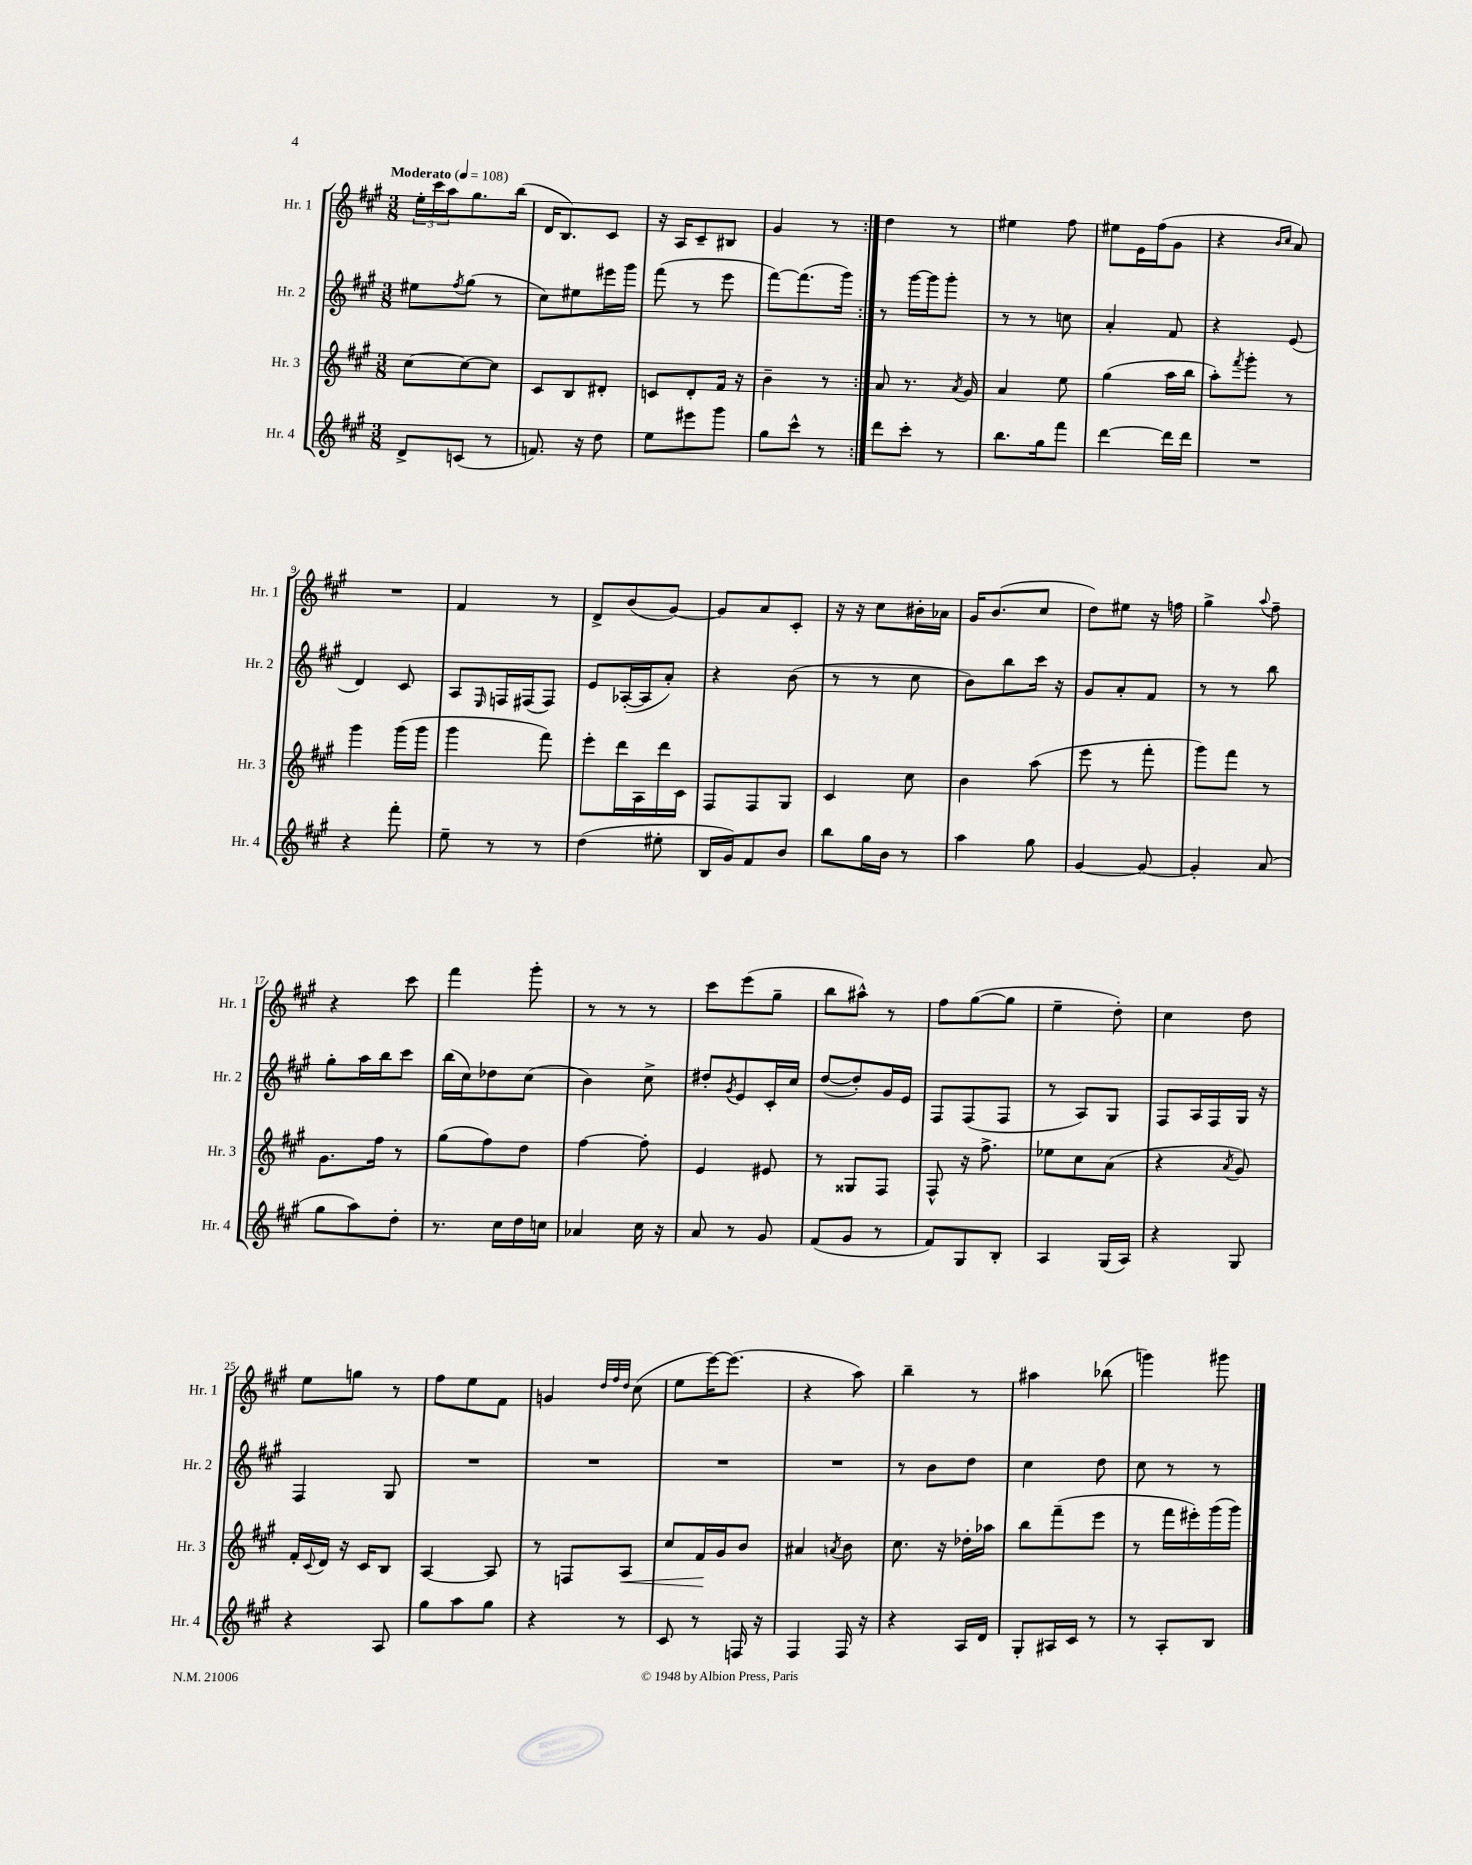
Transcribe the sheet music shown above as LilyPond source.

<<
\new StaffGroup <<
\new Staff = "s0" \with { instrumentName = "Hr. 1" shortInstrumentName = "Hr. 1" } {
    \clef treble \key a \major \numericTimeSignature \time 3/8 \tempo "Moderato" 4 = 108
    \repeat volta 2 { \tuplet 3/2 { e''16-. cis'''16 a''16 } gis''8. b''16( |
    d'16 b8.) cis'8 |
    r16 a16 cis'8-- bis8 |
    gis'4 r8 | }
    d''4 r8 |
    eis''4 fis''8 |
    eis''8 e'16 fis''16( gis'8 |
    r4 \grace { b'16 cis''16 } a'8) |
    R4. |
    fis'4 r8 |
    d'8-> b'8( gis'8~) |
    gis'8 a'8 cis'8-. |
    r16 r16 cis''8 bis'16-. aes'16 |
    gis'16 b'8.( cis''8 |
    d''8) eis''8 r16 f''16 |
    gis''4-> \appoggiatura { a''8 } fis''8-- |
    r4 cis'''8 |
    fis'''4 gis'''8-. |
    r8 r8 r8 |
    cis'''8 e'''8( gis''8-- |
    b''8 ais''8-^) r8 |
    fis''8 gis''8~( gis''8 |
    e''4-- d''8-.) |
    cis''4 d''8 |
    e''8 g''8 r8 |
    fis''8 e''8 fis'8 |
    g'4 \grace { d''32 fis''32 d''32 } cis''8( |
    e''8 e'''16~) e'''8.( |
    r4 a''8) |
    b''4-- r8 |
    ais''4 bes''8( |
    g'''4) gis'''8 \bar "|." |
}
\new Staff = "s1" \with { instrumentName = "Hr. 2" shortInstrumentName = "Hr. 2" } {
    \clef treble \key a \major \numericTimeSignature \time 3/8
    \repeat volta 2 { eis''8 \acciaccatura { fis''8 } gis''8( r8 |
    cis''8) eis''8 eis'''16 gis'''16 |
    fis'''8( r8 e'''8 |
    fis'''8~) fis'''8.( gis'''16) | }
    r8 gis'''16~ gis'''16 gis'''8-. |
    r8 r8 c''8 |
    a'4-. fis'8 |
    r4 e'8( |
    d'4) cis'8 |
    a8 \grace { e16 } f16 fis16( fis8) |
    e'8 aes16~-.( aes16 a'8-.) |
    r4 b'8( |
    r8 r8 cis''8 |
    b'8) b''8 cis'''16 r16 |
    gis'8 a'8-. fis'8 |
    r8 r8 b''8 |
    gis''8-. a''16 b''16 cis'''8 |
    b''16( cis''16) des''8 cis''8( |
    b'4) cis''8-> |
    dis''8-. \acciaccatura { gis'8 } e'8 cis'16-. cis''16 |
    d''8~( d''8-.) gis'16 e'16 |
    fis8 fis8( fis8 |
    r8 a8) gis8 |
    fis8 a16 fis16 gis16 r16 |
    fis4 gis8 |
    R4. |
    R4. |
    R4. |
    R4. |
    r8 b'8 d''8 |
    cis''4 d''8 |
    cis''8 r8 r8 \bar "|." |
}
\new Staff = "s2" \with { instrumentName = "Hr. 3" shortInstrumentName = "Hr. 3" } {
    \clef treble \key a \major \numericTimeSignature \time 3/8
    \repeat volta 2 { cis''8~ cis''8~ cis''8 |
    cis'8 b8 dis'8-. |
    c'8 d'8-. fis'16 r16 |
    b'4-- r8 | }
    a'8 r8. \acciaccatura { a'8 } gis'16 |
    a'4 e''8 |
    gis''4( a''16 b''16 |
    a''8-.) \acciaccatura { fis'''8 } gis'''8-. r8 |
    gis'''4 gis'''16( gis'''16 |
    gis'''4 fis'''8) |
    e'''8-. d'''16 a16 d'''16 cis'16 |
    fis8 fis8 gis8 |
    cis'4 cis''8 |
    b'4 a''8( |
    e'''8 r8 fis'''8-. |
    gis'''8) fis'''8 r8 |
    gis'8. fis''16 r8 |
    gis''8( fis''8) d''8 |
    fis''4~ fis''8-. |
    e'4 eis'8 |
    r8 gisis8 fis8 |
    fis8-^ r16 fis''8.-> |
    ees''8 cis''8 a'8( |
    r4 \acciaccatura { a'8 } gis'8) |
    fis'16-. \appoggiatura { cis'8 } d'16 r16 cis'16 b8 |
    a4~ a8 |
    r8 f8 a8\< |
    cis''8 fis'16\! gis'16 b'8 |
    ais'4 \acciaccatura { a'8 } b'8 |
    cis''8. r16 des''16-. aes''16 |
    b''8 fis'''8--( e'''8 |
    r8 fis'''16 eis'''16-.) gis'''16( gis'''16) \bar "|." |
}
\new Staff = "s3" \with { instrumentName = "Hr. 4" shortInstrumentName = "Hr. 4" } {
    \clef treble \key a \major \numericTimeSignature \time 3/8
    \repeat volta 2 { d'8-> c'8( r8 |
    f'8.) r16 d''8 |
    e''8 eis'''8 gis'''8 |
    gis''8 cis'''8-^ r8 | }
    d'''8 cis'''8-. r8 |
    b''8. gis''16 fis'''8 |
    d'''4~ d'''16 d'''16 |
    R4. |
    r4 fis'''8-. |
    e''8-- r8 r8 |
    d''4( eis''8-. |
    b16 gis'16) fis'8 b'8 |
    b''8 gis''16 b'16 r8 |
    a''4 gis''8 |
    gis'4~ gis'8~ |
    gis'4-. a'8( |
    gis''8 a''8) d''8-. |
    r8. cis''16 d''16 c''16 |
    aes'4 cis''16 r16 |
    a'8 r8 gis'8 |
    fis'8( gis'8 r8 |
    fis'8) gis8 b8-. |
    a4 gis16( a16) |
    r4 gis8 |
    r4 a8 |
    gis''8 a''8 gis''8 |
    r4 r8 |
    cis'8 r8 f16 r16 |
    fis4 fis16 r16 |
    r4 a16 d'16 |
    gis8-. ais16 cis'16 r8 |
    r8 a8-. b8 \bar "|." |
}
>>
>>
